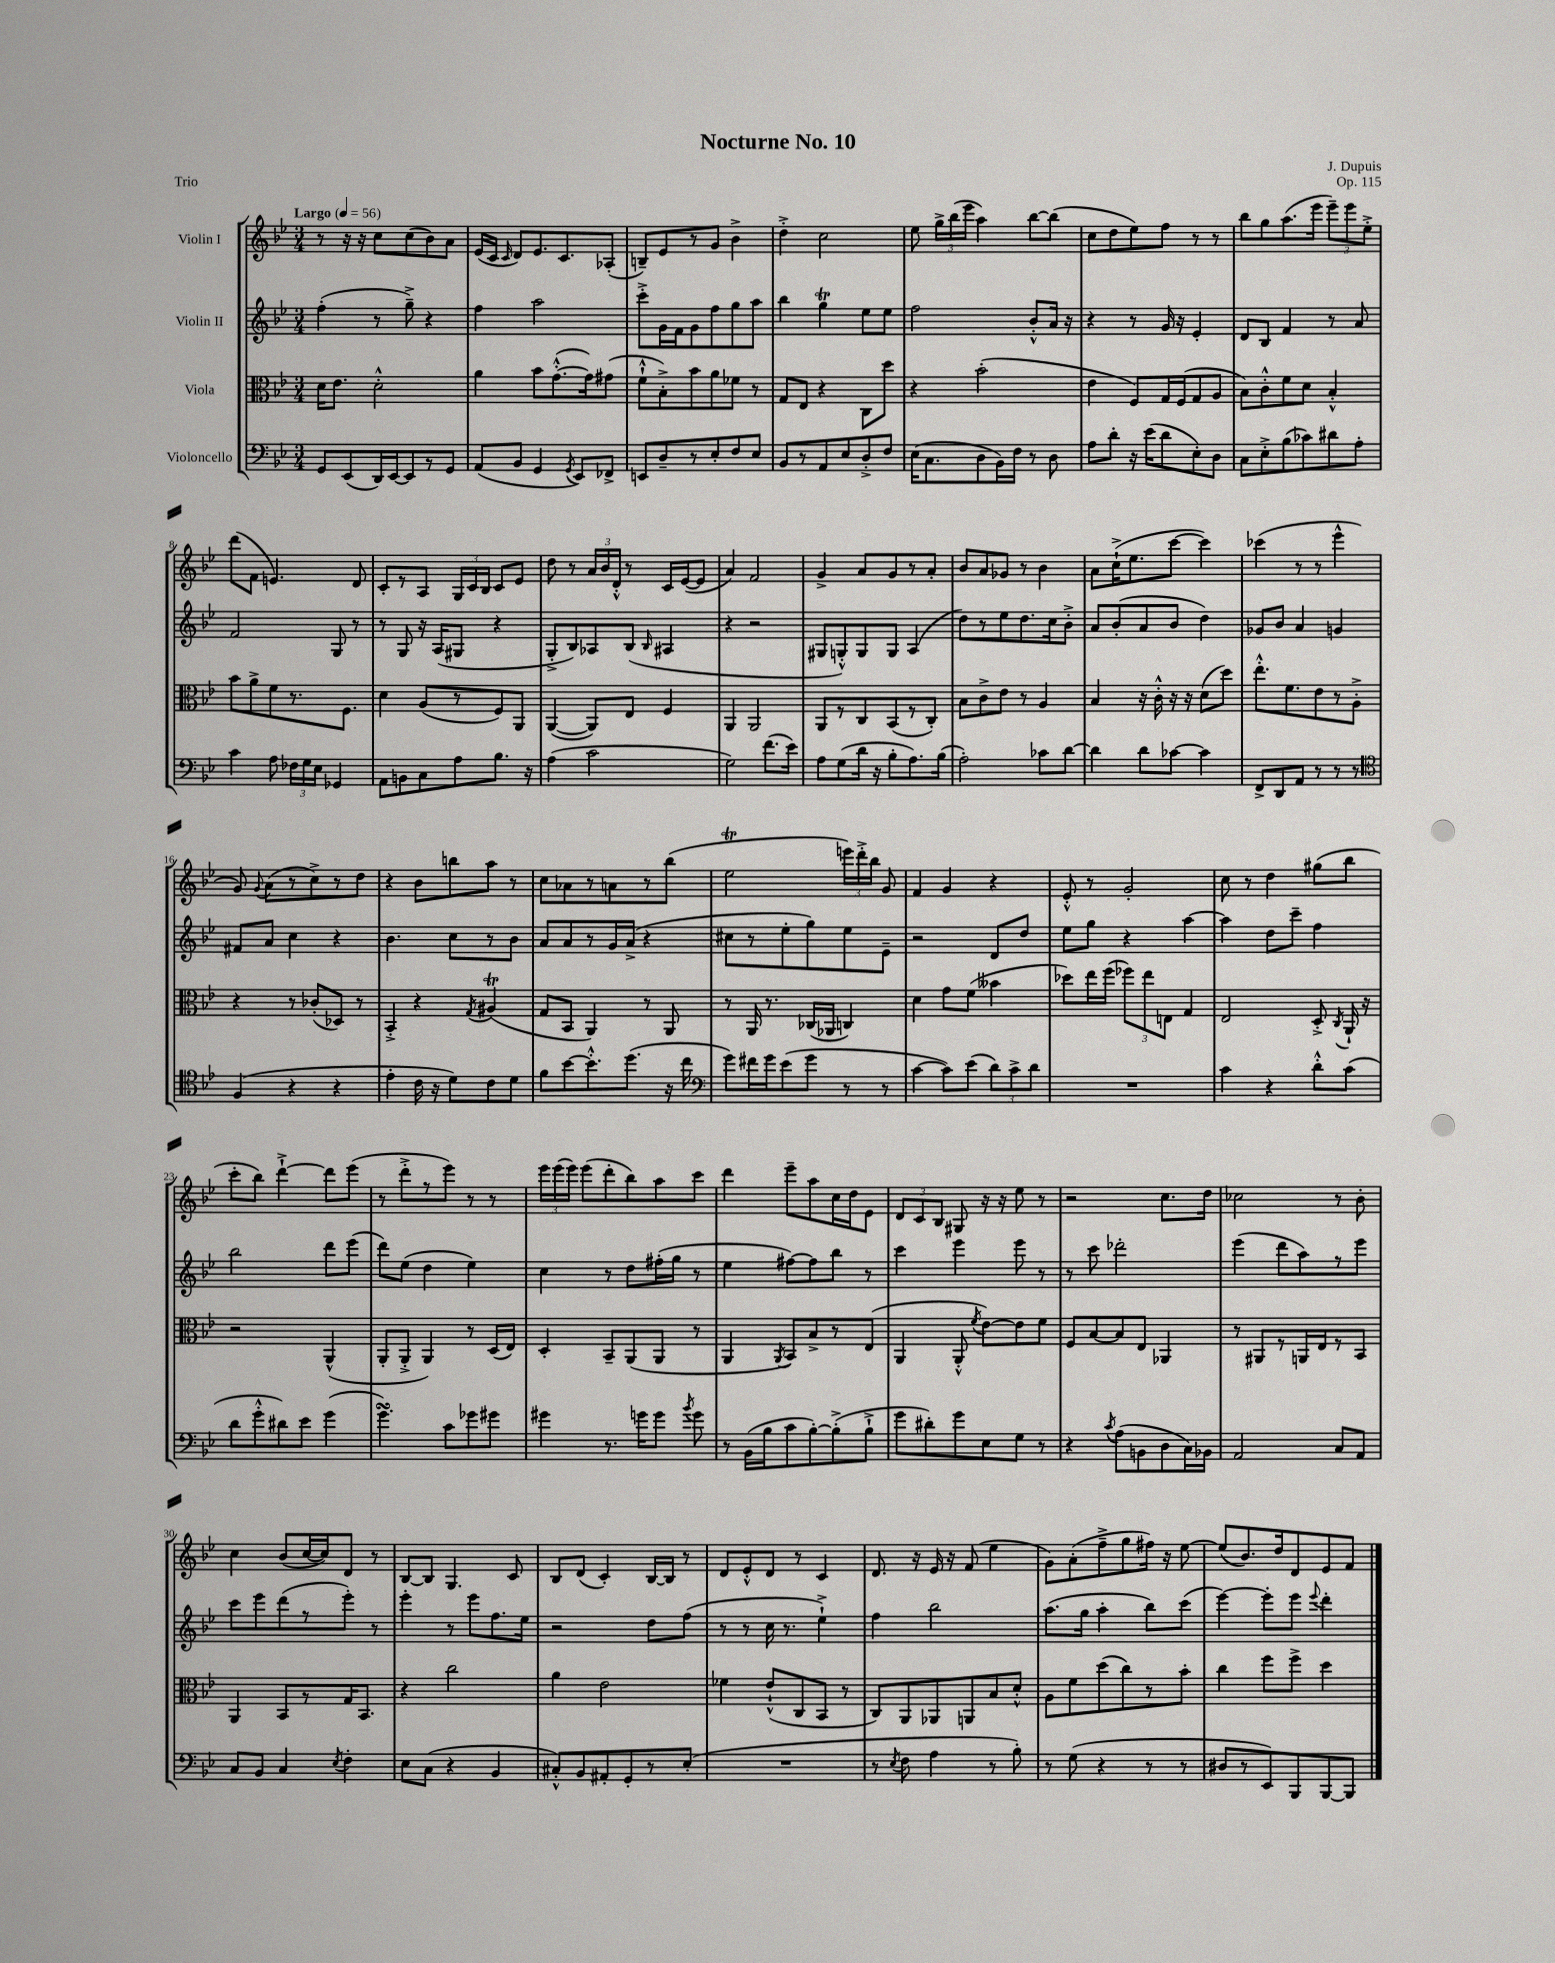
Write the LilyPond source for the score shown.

\header { title = "Nocturne No. 10" composer = "J. Dupuis" opus = "Op. 115" piece = "Trio" }
<<
\new StaffGroup <<
\new Staff = "s0" \with { instrumentName = "Violin I" } {
    \clef treble \key bes \major \numericTimeSignature \time 3/4 \tempo "Largo" 4 = 56
    \autoBeamOff r8 r16 r16 c''8[ c''8( bes'8) a'8] |
    ees'16[( c'16] \grace { c'16 } d'8[) ees'8. c'8. aes8]-.( |
    b8[--) ees'8 r8 g'8] bes'4-> |
    d''4-.-> c''2 |
    ees''8 \tuplet 3/2 { g''16[-> bes''16( ees'''16] } a''4) bes''8[~ bes''8]( |
    c''8[ d''8 ees''8) f''8] r8 r8 |
    bes''8[ g''8 a''8.( ees'''16] \tuplet 3/2 { ees'''8[--) ees'''8 ees''8]-.-> } |
    d'''8[( f'8] e'4.) d'8 |
    c'8[-. r8 a8] \tuplet 3/2 { g16[ c'16 bes16] } c'8[ ees'8] |
    d''8 r8 \tuplet 3/2 { a'16[ bes'16 d'16]-.-^ } r8 c'16[ ees'16~( ees'8] |
    a'4) f'2 |
    g'4-> a'8[ g'8 r8 a'8]-. |
    bes'8[ a'8 ges'8] r8 bes'4 |
    a'8[ c''16-!->( ees''8. c'''8]~ c'''4) |
    ces'''4( r8 r8 ees'''4-^ |
    g'8) \appoggiatura { g'8 } a'8[( r8 c''8->) r8 d''8] |
    r4 bes'8[ b''8 a''8] r8 |
    c''8[ aes'8 r8 a'8 r8 bes''8]( |
    ees''2\trill \tuplet 3/2 { e'''16[) d'''16-.-> bes''16] } g'8 |
    f'4 g'4 r4 |
    ees'8-.-^ r8 g'2-. |
    c''8 r8 d''4 gis''8[( bes''8] |
    c'''8[-. bes''8]) d'''4~-!-> d'''8[ ees'''8]( |
    r8 d'''8[-.-> r8 ees'''8]) r8 r8 |
    \tuplet 3/2 { ees'''16[ ees'''16( ees'''16]) } ees'''8[( d'''8-. bes''8) a''8 c'''8] |
    d'''4 ees'''8[-- a''8 c''16 d''16 ees'8] |
    \tuplet 3/2 { d'8[ c'8 bes8] } gis8 r16 r16 ees''8 r8 |
    r2 c''8.[ d''16] |
    ces''2 r8 bes'8-. |
    c''4 bes'8[( c''16~ c''16) d'8] r8 |
    bes8[~ bes8] g4. c'8 |
    bes8[ d'8]( c'4-.) bes16[~ bes16] r8 |
    d'8[ ees'8-.-^ d'8] r8 c'4 |
    d'8. r16 ees'16 r16 f'8( ees''4 |
    g'8[) a'8-.( f''8---> g''8 fis''16]) r16 ees''8~ |
    ees''8[( bes'8.) d''16 d'8 ees'8 f'8] \bar "|." |
}
\new Staff = "s1" \with { instrumentName = "Violin II" } {
    \clef treble \key bes \major \numericTimeSignature \time 3/4
    \autoBeamOff f''4-.( r8 g''8--->) r4 |
    f''4 a''2 |
    c'''8[-.-> g'16 f'16 g'8 f''8 g''8 a''8] |
    bes''4 g''4\trill ees''8[ ees''8] |
    f''2 bes'8[-.-^ a'16] r16 |
    r4 r8 g'16 r16 ees'4-. |
    d'8[ bes8] f'4 r8 a'8 |
    f'2 g8 r8 |
    r8 g8 r16 a16[( gis8] r4 |
    g8[-.-> bes8) aes8 bes8]( \grace { bes16 } ais4 |
    r4 r2 |
    gis8[ g8-.-^) g8 g8] a4( |
    d''8[) r8 ees''8 d''8. c''16 bes'8]-.-> |
    a'8[ bes'8-.( a'8 bes'8] d''4) |
    ges'8[ bes'8] a'4 g'4 |
    fis'8[ a'8] c''4 r4 |
    bes'4. c''8[ r8 bes'8] |
    a'8[ a'8 r8 g'16 a'16]->( r4 |
    cis''8[ r8 ees''8-. g''8) ees''8 ees'8]-- |
    r2 d'8[ d''8] |
    ees''8[ g''8] r4 a''4~ |
    a''4 d''8[ c'''8]-- f''4 |
    bes''2 d'''8[ ees'''8]( |
    d'''8[) ees''8]( d''4 ees''4) |
    c''4 r8 d''8[ fis''16-.( g''16] r8 |
    ees''4 fis''8[~) fis''8 bes''8] r8 |
    c'''4 ees'''4 ees'''8 r8 |
    r8 c'''8 des'''2-. |
    ees'''4( d'''8[ a''8) r8 ees'''8] |
    c'''8[ ees'''8 d'''8( r8 ees'''8]-.) r8 |
    ees'''4-. r8 ees'''8[ f''8. ees''16] |
    r2 d''8[ f''8]( |
    r8 r8 c''16 r8. ees''4-!->) |
    f''4 bes''2 |
    a''8.[( g''16] a''4-. bes''8[) c'''8]( |
    ees'''4~) ees'''8[-. ees'''8] \appoggiatura { ees'''8 } d'''4-. \bar "|." |
}
\new Staff = "s2" \with { instrumentName = "Viola" } {
    \clef alto \key bes \major \numericTimeSignature \time 3/4
    \autoBeamOff d'16[ ees'8.] d'2-.-^ |
    a'4 bes'8[ g'8.~-.-^( g'16) gis'8]( |
    f'8[-!-^ bes8-.->) bes'8 a'8 fes'8] r8 |
    g8[ ees8] r4 c8[ d''8] |
    r4 bes'2-.( |
    ees'4 f8[) g16 f16( g8 a8] |
    bes8[) c'8-.-^ f'8 d'8] bes4-.-^ |
    bes'8[ a'8-> f'8 r8. f8.] |
    d'4 a8[( r8 f8) a,8] |
    a,4~( a,8[) ees8] f4 |
    a,4 a,2 |
    a,8[ r8 c8 bes,8( r8 c8]-.) |
    bes8[ c'8-> ees'8] r8 a4 |
    bes4 r16 c'16-.-^ r16 r16 d'8[( d''8]) |
    ees''8.[-.-^ f'8. ees'8 r8 a8]-.-> |
    r4 r8 ces'8[-.( des8]) r8 |
    bes,4-.-> r4 \acciaccatura { g8 } ais4\trill( |
    g8[ bes,8] a,4) r8 a,8 |
    r8 a,16 r8. ces16[( aes,16] c4) |
    d'4 g'8[ f'8]( beses'4 |
    des''8[) ees''16 f''16]( \tuplet 3/2 { fes''8[) ees''8 e8] } g4 |
    ees2 d8-.-> \acciaccatura { c8 } a,16-! r16 |
    r2 a,4-^( |
    a,8[-. a,8]-.-> a,4) r8 d16[( ees16]) |
    d4-. bes,8[-- a,8( a,8] r8 |
    a,4 \acciaccatura { a,8 } bes,8[) bes8-> r8 ees8]( |
    a,4 a,8-.-^ \acciaccatura { f'8 } ees'8[~) ees'8 f'8] |
    f8[ bes8~ bes8 ees8] aes,4 |
    r8 ais,8[ r8 a,16 ees16 r8 bes,8] |
    a,4 bes,8[ r8 g16 bes,8.] |
    r4 c''2 |
    a'4 ees'2 |
    fes'4 ees'8[-!-^( c8 bes,8] r8 |
    c8[) a,8 aes,8 a,8 bes8 d'8]-.-^ |
    a8[ f'8 d''8( c''8) r8 bes'8]-. |
    c''4 f''8[ f''8]-> d''4 \bar "|." |
}
\new Staff = "s3" \with { instrumentName = "Violoncello" } {
    \clef bass \key bes \major \numericTimeSignature \time 3/4
    \autoBeamOff g,8[ ees,8( d,16) ees,16~ ees,8 r8 g,8] |
    a,8[( bes,8] g,4 \acciaccatura { g,8 } ees,8[) fes,8]-> |
    e,8[ d8-- r8 ees8-. f8 ees8] |
    bes,8[ r8 a,8 ees8 d8-.-> f8] |
    ees16[( c8. d8 bes,16) f16] r8 d8 |
    a8[ d'8]-. r16 ees'16[( d'8 ees8-.) d8] |
    c8[ ees8-.-> bes8( ces'8) dis'8 a8]-. |
    c'4 a8 \tuplet 3/2 { fes16[ g16 ees16] } ges,4 |
    a,8[ b,8 c8 a8 bes8.] r16 |
    a4( c'2 |
    g2) f'8.[( ees'16]) |
    a8[ g8( d'16] r16 bes8[-. a8.) bes16]( |
    a2-.) ces'8[ d'8]~ |
    d'4 d'8[ ces'8]~ ces'4 |
    f,8[-> d,8 a,8] r8 r8 r8 |
    \clef tenor f4( r4 r4 |
    ees'4-. c'16 r16 d'8[) c'8 d'8] |
    f'8[ bes'8~ bes'8.-.-^ d''8.]( r16 c''16 |
    \clef bass g'8[) fis'16 g'16 ees'8( g'8] r8 r8 |
    c'4~ c'8[) ees'8]( \tuplet 3/2 { d'8[) c'8-> d'8] } |
    R2. |
    c'4 r4 d'8[-.-^ c'8]( |
    d'8[ g'8-.-^ dis'8) ees'8] g'4( |
    g'4.\turn) c'8[ ges'8 gis'8] |
    gis'4 r8. g'16[ g'8] \acciaccatura { bes'8 } g'8 |
    r8 bes,16[( bes16 c'8 bes8~-.) bes8-.->( bes8]-!-> |
    g'8[ dis'8-.) g'8 ees8 g8] r8 |
    r4 \acciaccatura { c'8 } a8[( b,8 d8 c16) bes,16] |
    a,2 c8[ a,8] |
    c8[ bes,8] c4 \acciaccatura { ees8 } f4-. |
    ees8[ c8]( r4 bes,4 |
    cis8[-.-^) bes,8 ais,8-. g,8-. r8 ees8]-.( |
    R2. |
    r8 \acciaccatura { ees8 } f8 a4 r8 bes8-.) |
    r8 g8( r4 r8 r8 |
    dis8[ r8 ees,8) bes,,8 bes,,8~ bes,,8] \bar "|." |
}
>>
>>
